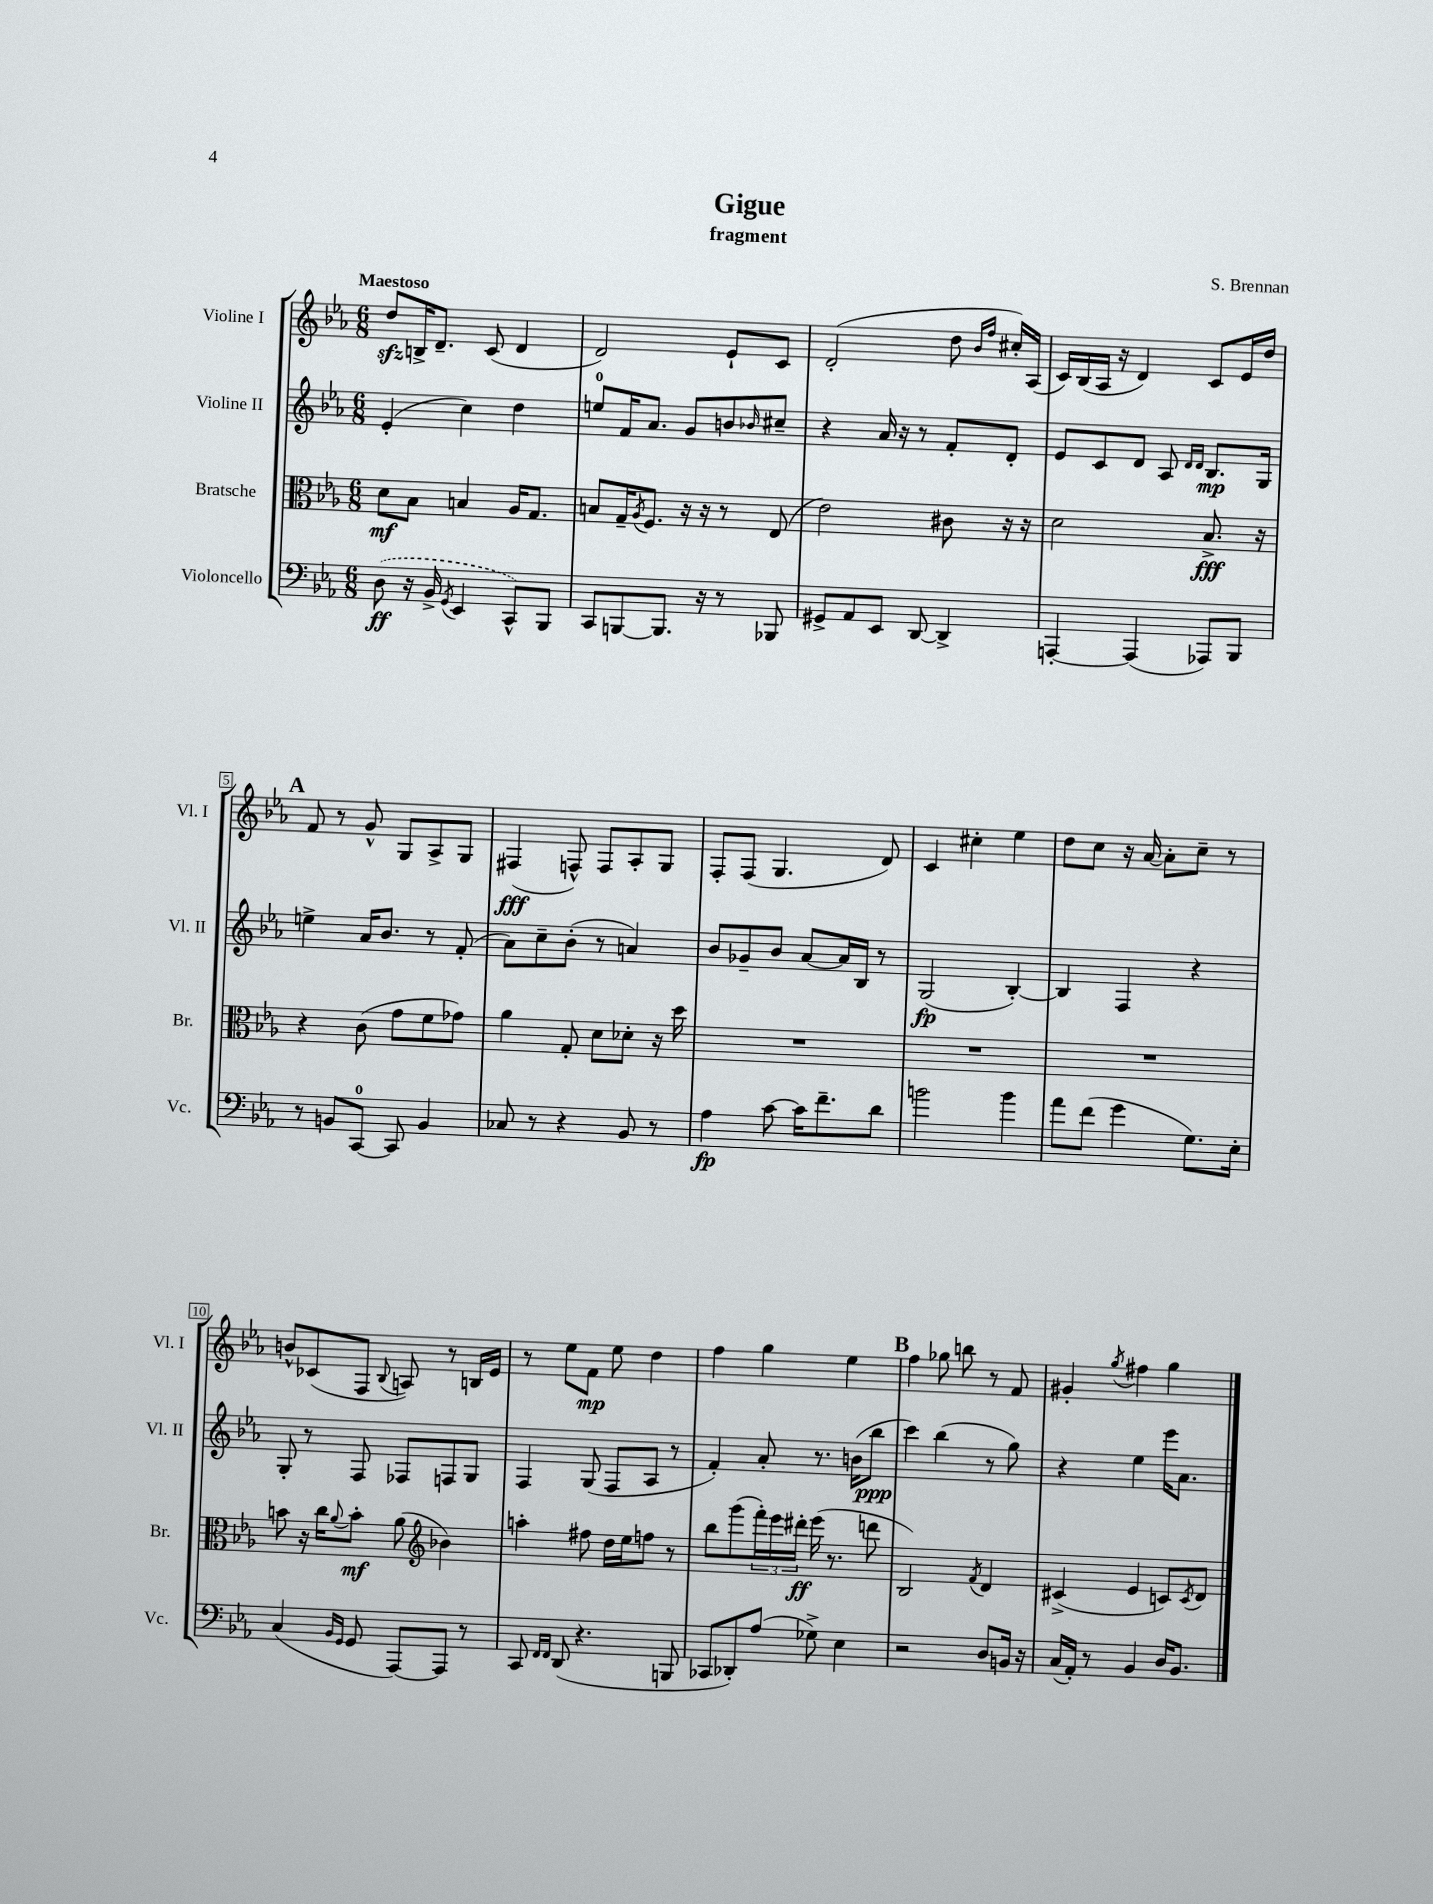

**kern	**kern	**kern	**kern
*staff4	*staff3	*staff2	*staff1
*clefF4	*clefC3	*clefG2	*clefG2
*k[b-e-a-]	*k[b-e-a-]	*k[b-e-a-]	*k[b-e-a-]
*M6/8	*M6/8	*M6/8	*M6/8
(8D	8d	(4e-'	8dd
16r	8B-	.	16B^
16BB-^	.	.	8.d~
8qGG	.	.	.
4EE-	4B	4cc)	.
.	.	.	(8c
8CC^^)	16A-	4dd	4d
.	8.G	.	.
8BBB-	.	.	.
=	=	=	=
8CC	8B	8ee	2d)
[8BBB	16G~	16f	.
.	8qA-	.	.
.	8.F	8.a-	.
8.BBB]	.	.	.
.	16r	8g	.
16r	16r	.	.
8r	8r	8b	8e-`
.	.	16qqb-	.
8BBB-	(8E-	8cc#~	8c
=	=	=	=
8GG#^	2e-)	4r	(2d'
8AA-	.	.	.
8EE-	.	16a-	.
.	.	16r	.
[8DD	.	8r	.
4DD^]	8c#	8f'	8dd
.	.	.	16qqb-
.	.	.	16qqff
.	16r	8d'	16cc#')
.	16r	.	(16A-
=	=	=	=
[4AAA'	2d	8e-	16c)
.	.	.	(16B-
.	.	8c	16A-
.	.	.	16r
(4AAA]	.	8d	4d)
.	.	8A-	.
.	.	16qqd	.
.	.	16qqd	.
8AAA-)	8.B-^	8.B-	8c
8BBB-	.	.	16e-
.	16r	16G	16dd
=	=	=	=
8r	4r	4ee^	8f
8BB	.	.	8r
[8CC	(8c	16a-	8g^^
.	.	8.b-	.
8CC]	8g	.	8G
4BB	8f	8r	8A-^
.	8g-)	(8f'	8G
=	=	=	=
8C-	4a-	8a-)	(4F#
8r	.	8cc~	.
4r	8G'	(8b-'	8F^^)
.	8d	8r	8F
8BB-	8d-'	4a)	8A-'
8r	16r	.	8G
.	16dd	.	.
=	=	=	=
4A-	2.r	8b-	8F'
.	.	8g-~	(8F
[8c	.	8b-	4.G
16c]	.	[8a-	.
8.f~	.	.	.
.	.	16a-]	.
.	.	16B-	.
8d	.	8r	8d)
=	=	=	=
2b	2.r	(2G	4c
.	.	.	4cc#'
4b	.	[4B-')	4ee-
=	=	=	=
8a-	2.r	4B-]	8dd
(8f	.	.	8cc
4g	.	4F	16r
.	.	.	[16a-
.	.	.	8a-']
8.G)	.	4r	8cc~
.	.	.	8r
16E-'	.	.	.
=	=	=	=
(4C	8b	8G'	8b^^
.	16r	8r	(8c-
.	16cc	.	.
16qqBB-	.	.	.
16qqGG	8qqa-	.	.
8GG	8b'	8F	8F
.	.	.	8qqB-
[8AAA-)	(8a-	8F-	8A)
*	*clefG2	*	*
8AAA-]	4b-)	8F	8r
8r	.	8G	16B
.	.	.	16e-
=	=	=	=
8CC	4aa'	4F	8r
16qqFF	.	.	.
16qqFF	.	.	.
(8DD	.	.	8ee-
4.r	8ff#	(8G	8f
.	16dd	8F	8ee-
.	16ee-	.	.
.	8ff	8A-	4dd
8BBB	8r	8r	.
=	=	=	=
8CC-	8bb-	4f')	4ff
8DD-')	(8ggg	.	.
(8A-	24fff')	8a-'	4gg
.	24eee-	.	.
.	24ddd#'	.	.
8G-^)	(16eee-	8.r	.
.	8.r	.	.
4E-	.	.	4ee-
.	.	(16b	.
.	8ddd	8bb-	.
=	=	=	=
2r	2B-)	4ccc)	4ff
.	.	(4bb-	8gg-
.	.	.	8bb
.	8qf	.	.
8D	4d	8r	8r
16BB	.	8gg)	8f
16r	.	.	.
=	=	=	=
(16C	(4c#^	4r	4g#'
16AA-')	.	.	.
8r	.	.	.
.	.	.	8qgg
4BB-	4e-	4ee-	4ff#
16D	8c)	16eee-	4gg
8.BB-	.	8.a-	.
.	8qc	.	.
.	8d	.	.
==	==	==	==
*-	*-	*-	*-
